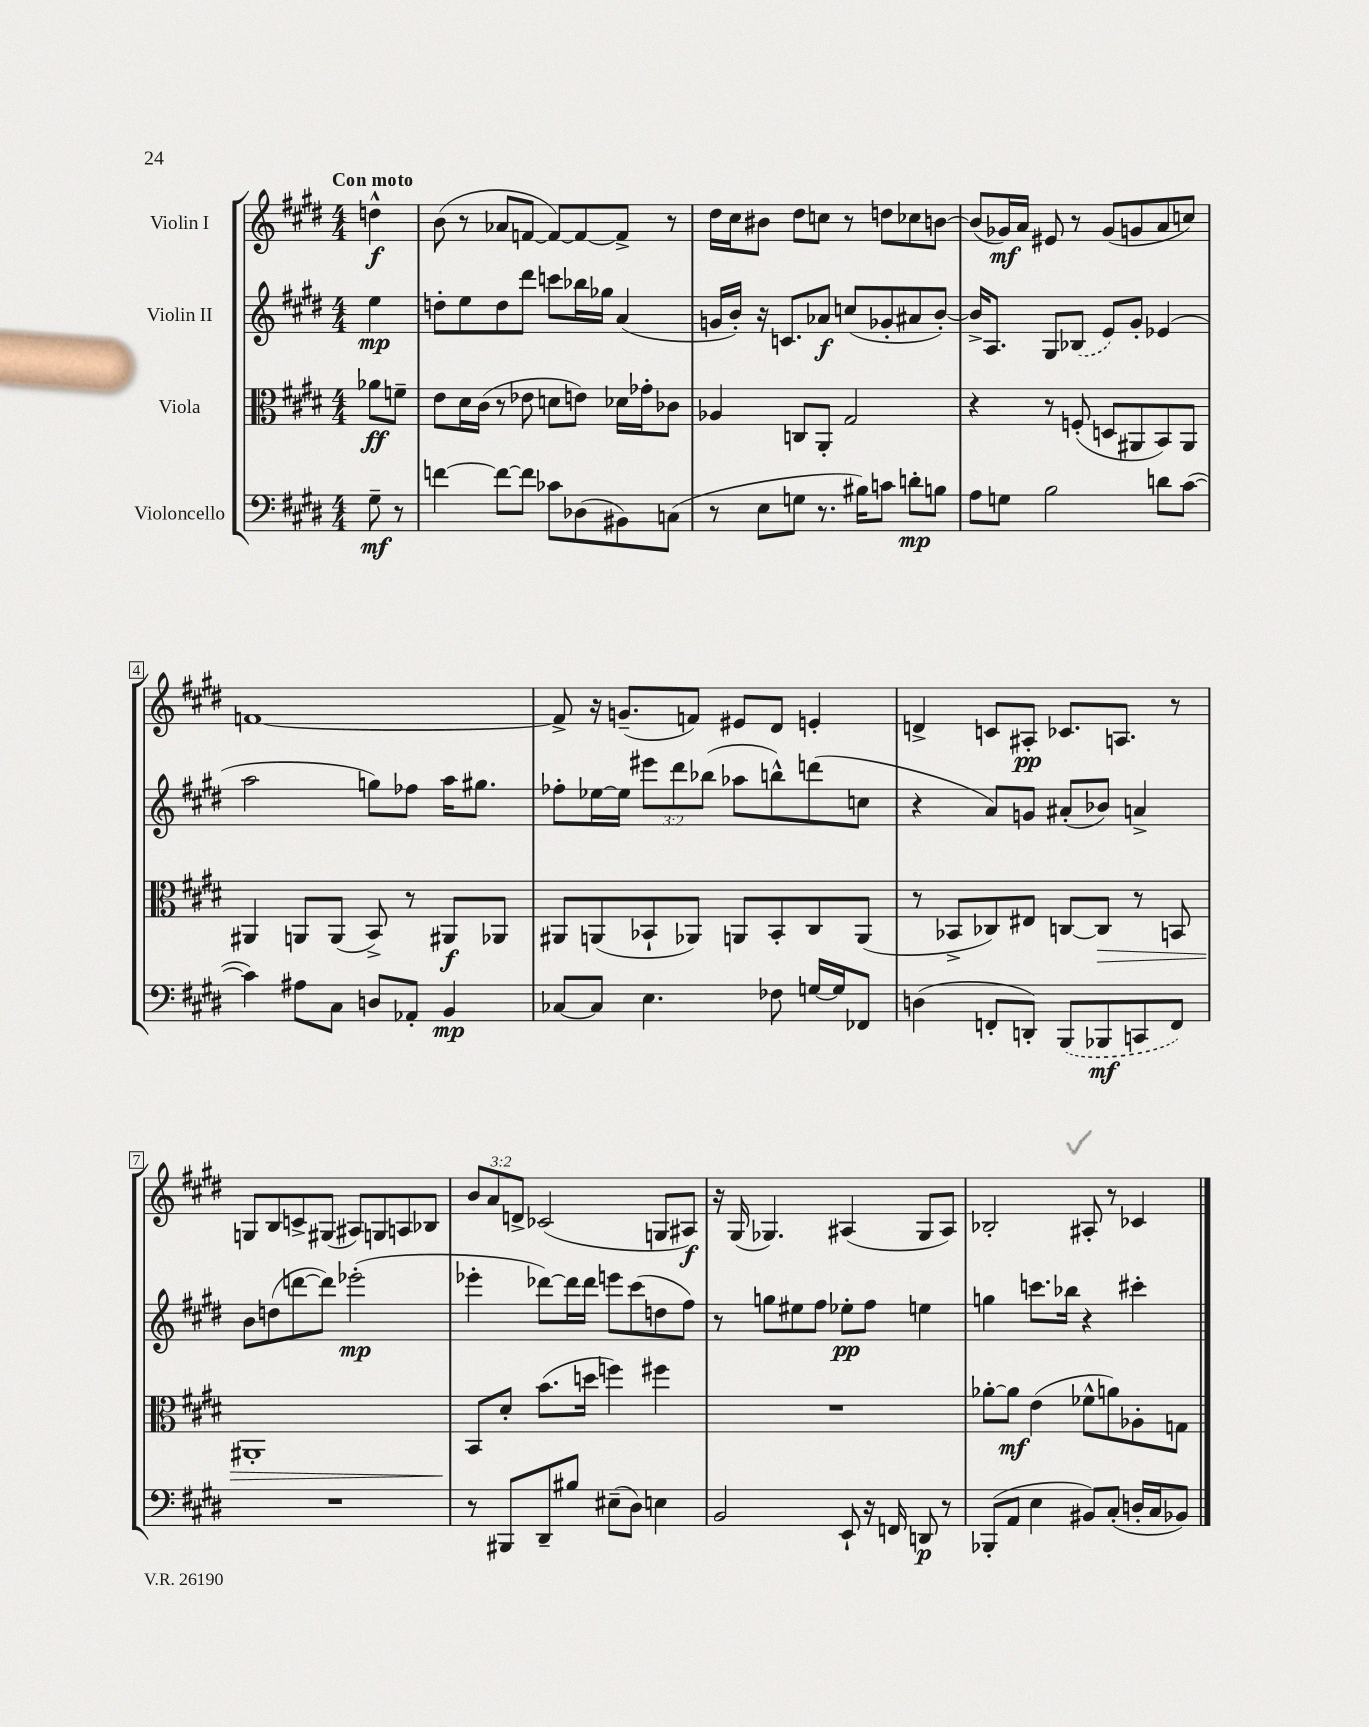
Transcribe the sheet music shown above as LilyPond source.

<<
\new StaffGroup <<
\new Staff = "s0" \with { instrumentName = "Violin I" } {
    \clef treble \key e \major \numericTimeSignature \time 4/4 \override Staff.TupletNumber.text = #tuplet-number::calc-fraction-text \partial 4 \tempo "Con moto"
    d''4-^\f |
    b'8( r8 aes'8 f'8~ f'8~) f'8~ f'8-> r8 |
    dis''16 cis''16 bis'8 dis''8 c''8 r8 d''8 ces''8 b'8~ |
    b'8( ges'16\mf) a'16 eis'8 r8 ges'8( g'8 a'8 c''8) |
    f'1~ |
    f'8-> r16 g'8.--( f'8) eis'8 dis'8 e'4-. |
    d'4-> c'8 ais8-.\pp ces'8. a8. r8 |
    g8 b8 c'8-> gis8( ais8) g8 a8 bes8 |
    \tuplet 3/2 { b'8 a'8 d'8-> } ces'2( g8 ais8\f) |
    r16 gis16( ges4.) ais4( ges8 ais8) |
    bes2-. ais8-. r8 ces'4 \bar "|." |
}
\new Staff = "s1" \with { instrumentName = "Violin II" } {
    \clef treble \key e \major \numericTimeSignature \time 4/4 \override Staff.TupletNumber.text = #tuplet-number::calc-fraction-text \partial 4
    e''4\mp |
    d''8-. e''8 d''8 dis'''8 c'''8 bes''16 ges''16 a'4( |
    g'16 b'16-.) r16 c'8. aes'8\f c''8( ges'8-. ais'8 b'8~-.) |
    b'16-> a8. gis8 \once \slurDashed bes8( e'8) gis'8-. ees'4( |
    a''2 g''8) fes''8 a''16 gis''8. |
    fes''8-. ees''16~ ees''16 \tuplet 3/2 { eis'''8 dis'''8 bes''8( } aes''8 b''8-^) d'''8( c''8 |
    r4 a'8) g'8 ais'8-.( bes'8) a'4-> |
    b'8 d''8( d'''8~ d'''8) ees'''2-.\mp( |
    ees'''4-. des'''8~) des'''16 des'''16 e'''8 cis'''8( d''8 fis''8) |
    r8 g''8 eis''8 fis''8 ees''8-.\pp fis''8 e''4 |
    g''4 c'''8. bes''16 r4 cis'''4-. \bar "|." |
}
\new Staff = "s2" \with { instrumentName = "Viola" } {
    \clef alto \key e \major \numericTimeSignature \time 4/4 \partial 4
    aes'8\ff f'8-- |
    e'8 dis'16 cis'16( r8 ees'8 d'8 e'8) des'16 ges'16-. ces'8 |
    aes4 c8 a,8-. gis2 |
    r4 r8 f8-.( d8 ais,8 b,8) ais,8 |
    ais,4 a,8 a,8( b,8->) r8 ais,8\f aes,8 |
    ais,8 a,8( bes,8-! aes,8) a,8 bes,8-. cis8 a,8( |
    r8 bes,8-> ces8) eis8 c8~ c8\> r8 b,8 |
    ais,1-. |
    b,8\! dis'8-. b'8.( d''16 f''4) fis''4 |
    R1 |
    aes'8~-. aes'8\mf e'4( fes'8-^ a'8) aes8-. g8 \bar "|." |
}
\new Staff = "s3" \with { instrumentName = "Violoncello" } {
    \clef bass \key e \major \numericTimeSignature \time 4/4 \partial 4
    gis8--\mf r8 |
    f'4~ f'8~ f'8 ces'8 des8( bis,8) c8( |
    r8 e8 g8 r8. bis16) c'8 d'8-.\mp b8 |
    a8 g8 b2 d'8 cis'8~( |
    cis'4) ais8 cis8 d8 aes,8-. b,4\mp |
    ces8~ ces8 e4. fes8 g16~ g16 fes,8 |
    d4( f,8-. d,8-.) \once \slurDashed b,,8( bes,,8\mf c,8 f,8) |
    R1 |
    r8 bis,,8 dis,8-- bis8 eis8--( dis8) e4 |
    b,2 e,8-! r16 f,16 d,8\p r8 |
    bes,,8-.( a,8 e4 bis,8) cis8-.( d16-. cis16 bes,8) \bar "|." |
}
>>
>>
\layout { \context { \Score \override BarNumber.stencil = #(make-stencil-boxer 0.1 0.3 ly:text-interface::print) } }
